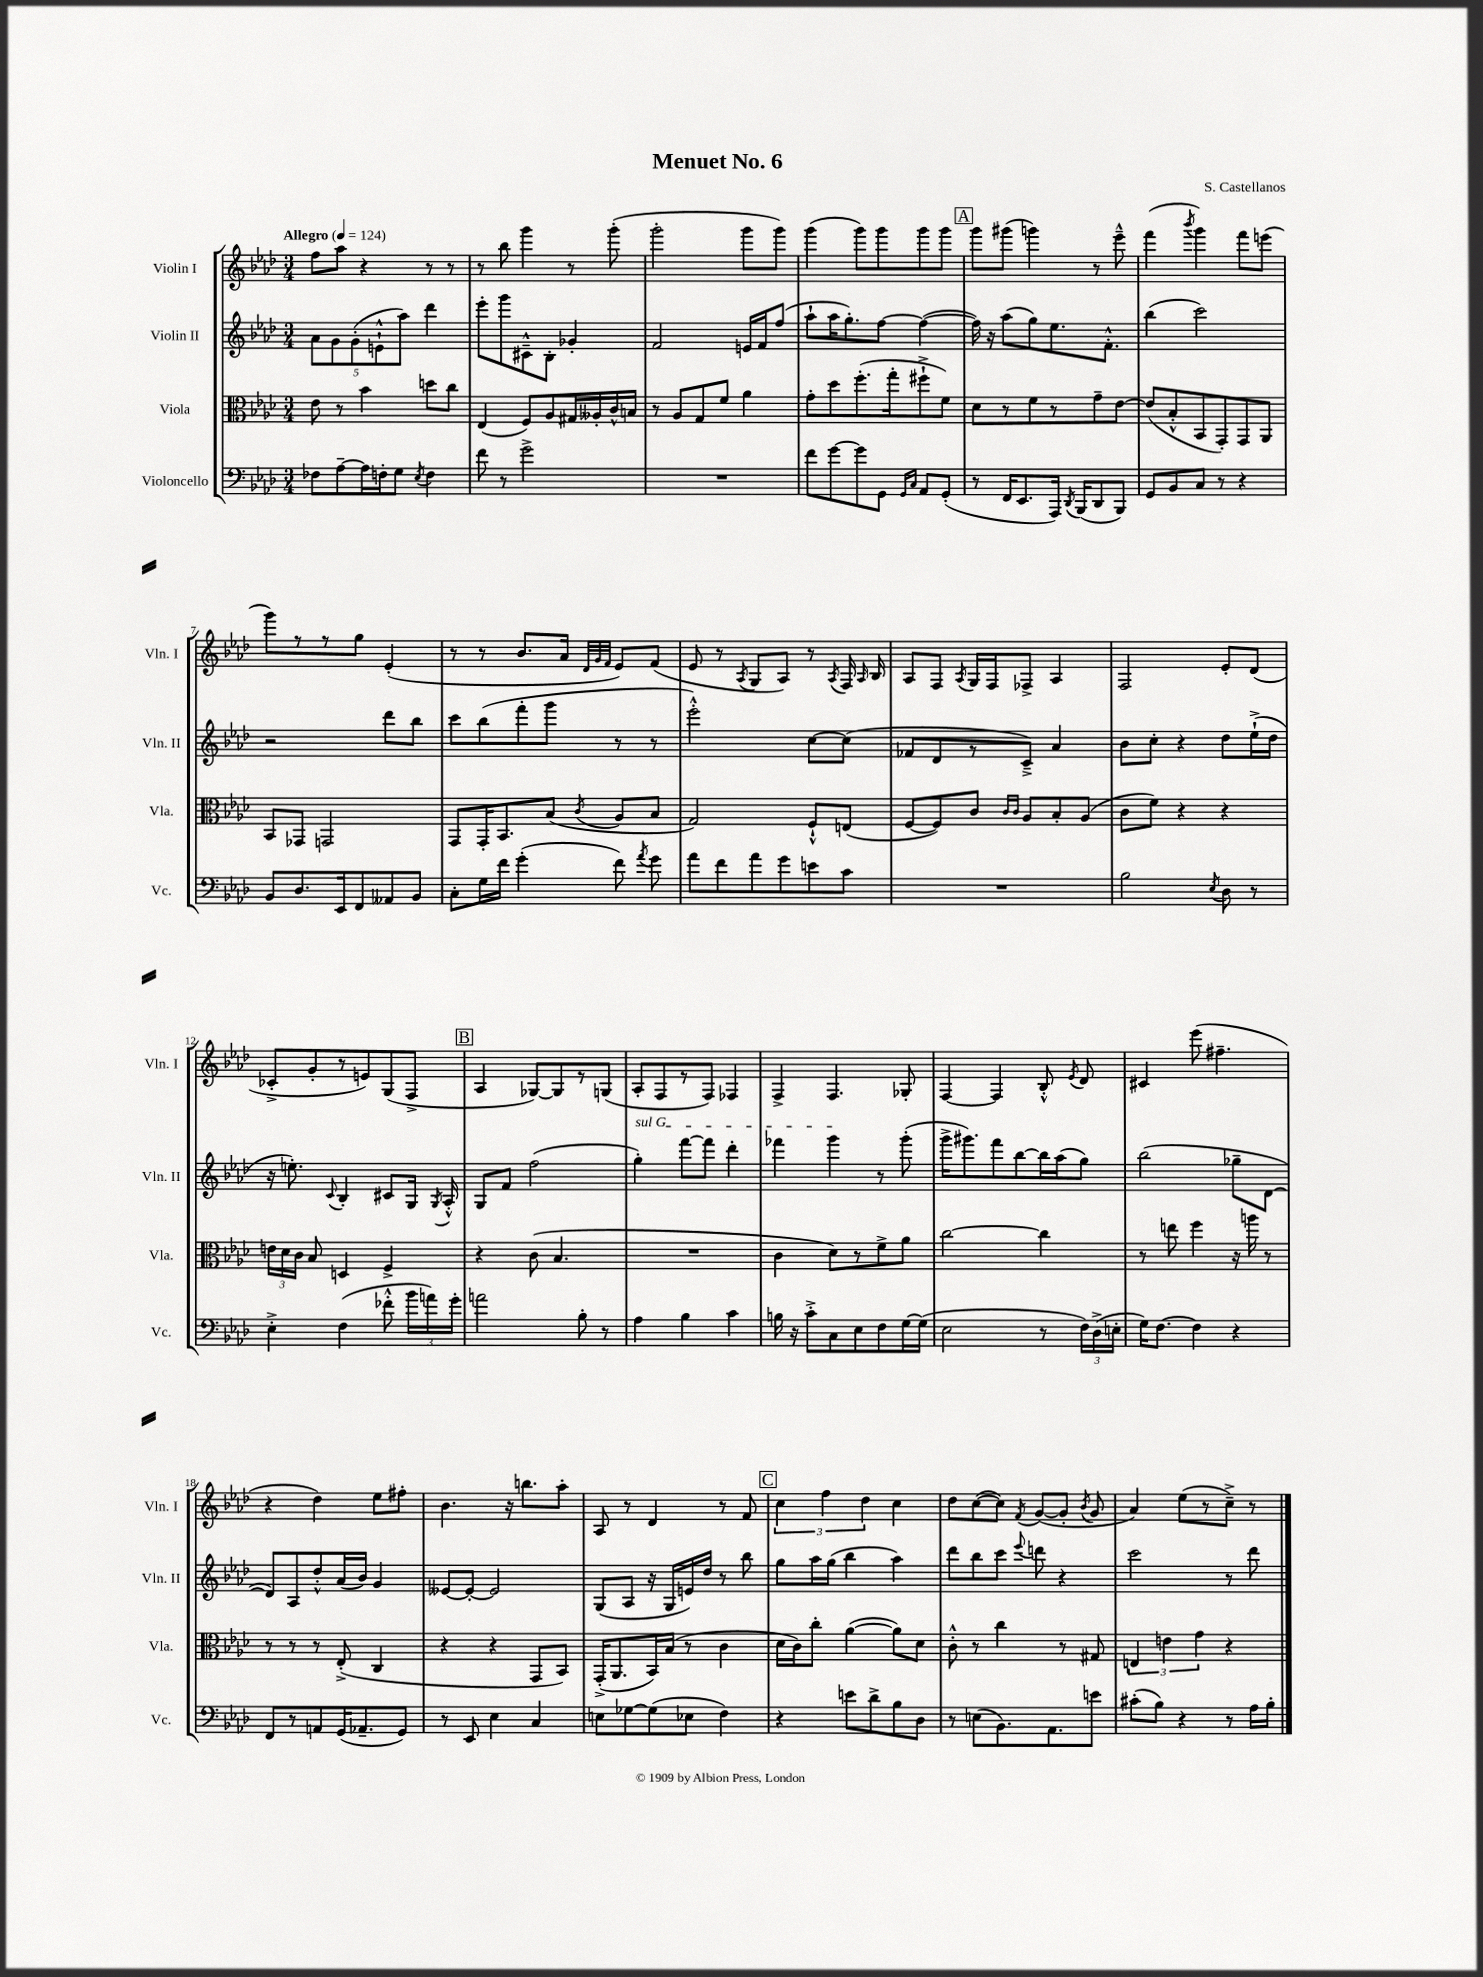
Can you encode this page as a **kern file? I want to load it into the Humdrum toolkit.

**kern	**kern	**kern	**kern
*part4	*part3	*part2	*part1
*staff4	*staff3	*staff2	*staff1
*I"Violoncello	*I"Viola	*I"Violin II	*I"Violin I
*I'Vc.	*I'Vla.	*I'Vln. II	*I'Vln. I
*clefF4	*clefC3	*clefG2	*clefG2
*k[b-e-a-d-]	*k[b-e-a-d-]	*k[b-e-a-d-]	*k[b-e-a-d-]
*M3/4	*M3/4	*M3/4	*M3/4
*MM124	*MM124	*MM124	*MM124
=1	=1	=1	=1
!	!	!	!LO:TX:a:B:t=Allegro
8F-X\L	8e-\	10a-\L	8ff\L
.	.	10g\	.
[8A-~\	8r	.	8aa-\J
.	.	(10g'\	.
16A-\L]	4b-\	.	4r
.	.	10en`^^\	.
16Fn'\J	.	.	.
8G\J	.	.	.
.	.	10aa-\J)	.
8qE-/	.	.	.
4F\	8ddn\L	4ddd-\	8r
.	8cc\J	.	8r
=2	=2	=2	=2
8f\	(4E-/	8eee-'\L	8r
8r	.	8ggg\	8bb-\
2g^\	8F/L)	8c#X~^^\	4ggg\
.	8A-/	8B-'\J	.
.	16G#X/L	4g-X'/	8r
.	16A--X'/	.	.
.	16c^^/	.	(8ggg'\
.	16Bn/JJ	.	.
=3	=3	=3	=3
2.r	8r	2f/	2ggg'\
.	8A-/L	.	.
.	8G/	.	.
.	8f/J	.	.
.	4a-\	16en/LL	8ggg\L
.	.	16f/J	.
.	.	(8ff/J	8ggg\J)
=4	=4	=4	=4
8f\L	8g'\L	8aa-`\L	(4ggg\
[8g\	8dd-\	16aa-\K	.
.	.	8.gg'\)	.
8g\]	(8.ff'\	.	8ggg\L)
8GG\J	.	[8ff\J	8ggg\
.	16gg'\k	.	.
16qqGG/LL	.	.	.
16qqC/JJ	.	.	.
8AA-/L	8ff#X`^\	(4ff\_	8ggg\
(8GG'/J	8f\J)	.	8ggg\J
!!LO:REH:place=s1:t=A
=5	=5	=5	=5
8r	8d-\L	16ff\])	8ggg\L
.	.	16r	.
16FF/KL	8r	(8aa-\L	(8ggg#X\J
8.EE-/	.	.	.
.	8f\	8gg\)	4gggn\)
16AAA-/Jk)	8r	8.ee-\	.
8qDD-/	.	.	.
(16BBB-/KL	.	.	.
8DD-/	8g~\	.	8r
.	.	8.f'^^\J	.
8BBB-/J)	[8e-\J	.	8eee-~^^\
=6	=6	=6	=6
8GG/L	(8e-/L]	(4bb-\	(4fff\
8BB-/	8B-'^^/	.	.
.	.	.	8qbbb-/
8C/J	8BB-/	2ccc\)	4ggg\)
8r	8GG'/)	.	.
4r	8GG/	.	8fff\L
.	8AA-/J	.	(8eeen\J
!!LO:LB:g=z
=7	=7	=7	=7
8BB-/L	8BB-/L	2r	8ggg\L)
8.D-/	8GG-X/J	.	8r
.	2GGn/	.	8r
16EE-/k	.	.	.
8FF/	.	.	8gg\J
8AA--X/	.	8ddd-\L	(4e-'/
8BB-/J	.	8bb-\J	.
=8	=8	=8	=8
8C'\L	8GG/L	8ccc\L	8r
16G\L	16GG'/K	(8bb-\	8r
16f\JJ	8.BB-/	.	.
(4g'\	.	8fff'\	8.b-/L
.	(8B-/J	8ggg\J	.
.	.	.	16a-/Jk
.	.	.	32qqd-/LLL
.	.	.	32qqg/
.	8qc/	.	32qqf/JJJ
8f\)	8A-/L	8r	8e-/L)
8qa-/	.	.	.
8g\	8B-/J	8r	(8f/J
=9	=9	=9	=9
8a-\L	2G/)	2eee-'^^\)	8e-/
8f\	.	.	8r
.	.	.	8qA-/
8a-\	.	.	8G/L
8g\	.	.	8A-/J)
8en\	8F`^^/L	[8cc\L	8r
.	.	.	8qA-/
8c\J	(8En/J	(8cc\J]	16F/
.	.	.	16qqA-/
.	.	.	16B-/
=10	=10	=10	=10
2.r	[8F/L	8f-X/L	8A-/L
.	8F/])	8d-/	8F/J
.	.	.	8qA-/
.	8c/J	8r	16G/LL
.	.	.	16F/J
.	16qqc/LL	.	.
.	16qqc/JJ	.	.
.	8A-/L	8c~^/J)	8F-X^/J
.	8B-'/	4a-/	4A-/
.	(8A-/J	.	.
=11	=11	=11	=11
2B-\	8c\L	8b-\L	2F/
.	8f\J)	8cc'\J	.
.	4r	4r	.
8qE-/	.	.	.
8D-\	4r	8dd-\L	8e-'/L
8r	.	(16ee-`^\L	(8d-/J
.	.	16dd-\JJ	.
!!LO:LB:g=z
=12	=12	=12	=12
4E-'^\	24en\LL	16r	8c-X'^/L
.	24d-\	.	.
.	.	8.een'\)	.
.	24c\JJ	.	.
.	8B-/	.	8g'/
.	.	8qqc/	.
(4F\	4Dn/	4B-'/	8r
.	.	.	8en/)
8f-X'^^\	4F^/	8c#X/L	(8G/
24b-\LL	.	16G/Jk	8F^/J
24an\)	.	.	.
.	.	8qG/	.
.	.	16A-'^^/	.
24g'\JJ	.	.	.
!!LO:REH:place=s1:t=B
=13	=13	=13	=13
2an\	4r	8G/L	4A-/
.	.	8f/J	.
.	(8c\	(2ff\	[8G-X/L)
.	4.B-/	.	8G-/]
8B-'\	.	.	8r
8r	.	.	(8Gn/J
=14	=14	=14	=14
!	!	!LO:TX:a:i:t=sul G	!
4A-\	2.r	4gg'\)	8A-'/L
.	.	.	8F/
4B-\	.	[8fff\L	8r
.	.	8fff\J]	8F/J)
4c\	.	4ddd-'\	4F-X/
=15	=15	=15	=15
16Bn\	4c\	4fff-X\	4F^/
16r	.	.	.
8c'^\L	.	.	.
8C\	8d-\L)	4ggg\	4.F/
8E-\	8r	.	.
8F\	8f^\	8r	.
[16G\L	8a-\J	(8ggg'\	8G-X'/
(16G\JJ]	.	.	.
=16	=16	=16	=16
2E-\	[2cc\	16ggg^\KL	[4F/
.	.	8.ggg#X\)	.
.	.	8fff\	4F/]
.	.	[8bb-\	.
8r	4cc\]	16bb-\L]	8B-'^^/
.	.	(16aa-\J	.
.	.	.	8qe-/
24F\LL)	.	8gg\J)	8d-/
(24D-^\	.	.	.
24En'\JJ	.	.	.
=17	=17	=17	=17
16G\KL)	8r	(2bb-\	4c#X/
[8.F\J	.	.	.
.	8een\	.	.
4F\]	4ff\	.	(8eee-\
.	.	.	4.ff#X~\
4r	16r	8gg-X~\L	.
.	16aan\	.	.
.	8r	[8d-\J	.
!!LO:LB:g=z
=18	=18	=18	=18
8FF/L	8r	8d-/L])	4r
8r	8r	8A-/	.
8AAn/	8r	8dd-'^^/	4dd-\)
(16GG/K	(8E-'^/	(16a-/L	.
8.AA-X~/	.	16b-/JJ)	.
.	4C/	4g/	8ee-\L
8GG/J)	.	.	8ff#X'\J
=19	=19	=19	=19
8r	4r	[8e--X/L	4.b-\
8EE-/	.	8e--'/J_	.
4E-\	4r	2e--/]	.
.	.	.	16r
.	.	.	8.bbn\L
4C/	8GG/L	.	.
.	8BB-/J)	.	8aa-'\J
=20	=20	=20	=20
8En\L	(16GG'^/KL	(8G/L	8A-/
.	8.AA-/	.	.
[8G-X\	.	8A-/J	8r
(8G-\]	16BB-/L)	16r	4d-/
.	(16B-/JJ	16G/LL	.
8E-X\J	8r	16en/)	.
.	.	16dd-/JJ	.
4F\)	4c\	8r	8r
.	.	8bb-\	8f/
!!LO:REH:place=s1:t=C
=21	=21	=21	=21
4r	16d-\LL	8gg\L	6cc\
.	16c\J)	.	.
.	8cc'\J	16aa-\L	.
.	.	.	6ff\
.	.	(16gg\JJ	.
8en\L	([4a-\	4bb-\	.
.	.	.	6dd-\
8d-^\	.	.	.
8B-\	8a-\L])	4aa-\)	4cc\
8D-\J	8d-\J	.	.
=22	=22	=22	=22
8r	8c'^^\	8ddd-\L	8dd-\L
(8En\L	8r	8bb-\	([8cc\
8.BB-\)	4cc\	8ccc\J	8cc\J])
.	.	8qqeee-/	8qf/
.	.	8dddn\	([8g/L
8.AA-\	.	.	.
.	8r	4r	8g'/J]
.	.	.	8qb-/
8en\J	8G#X/	.	8g/
=23	=23	=23	=23
(8c#X'\L	6En/	2ccc\	4a-/)
8B-\J)	.	.	.
.	6en\	.	.
4r	.	.	(8ee-\L
.	6g\	.	.
.	.	.	8r
8r	4r	8r	8cc~^\J)
16A-\LL	.	8ddd-\	8r
16B-'\JJ	.	.	.
==	==	==	==
*-	*-	*-	*-
